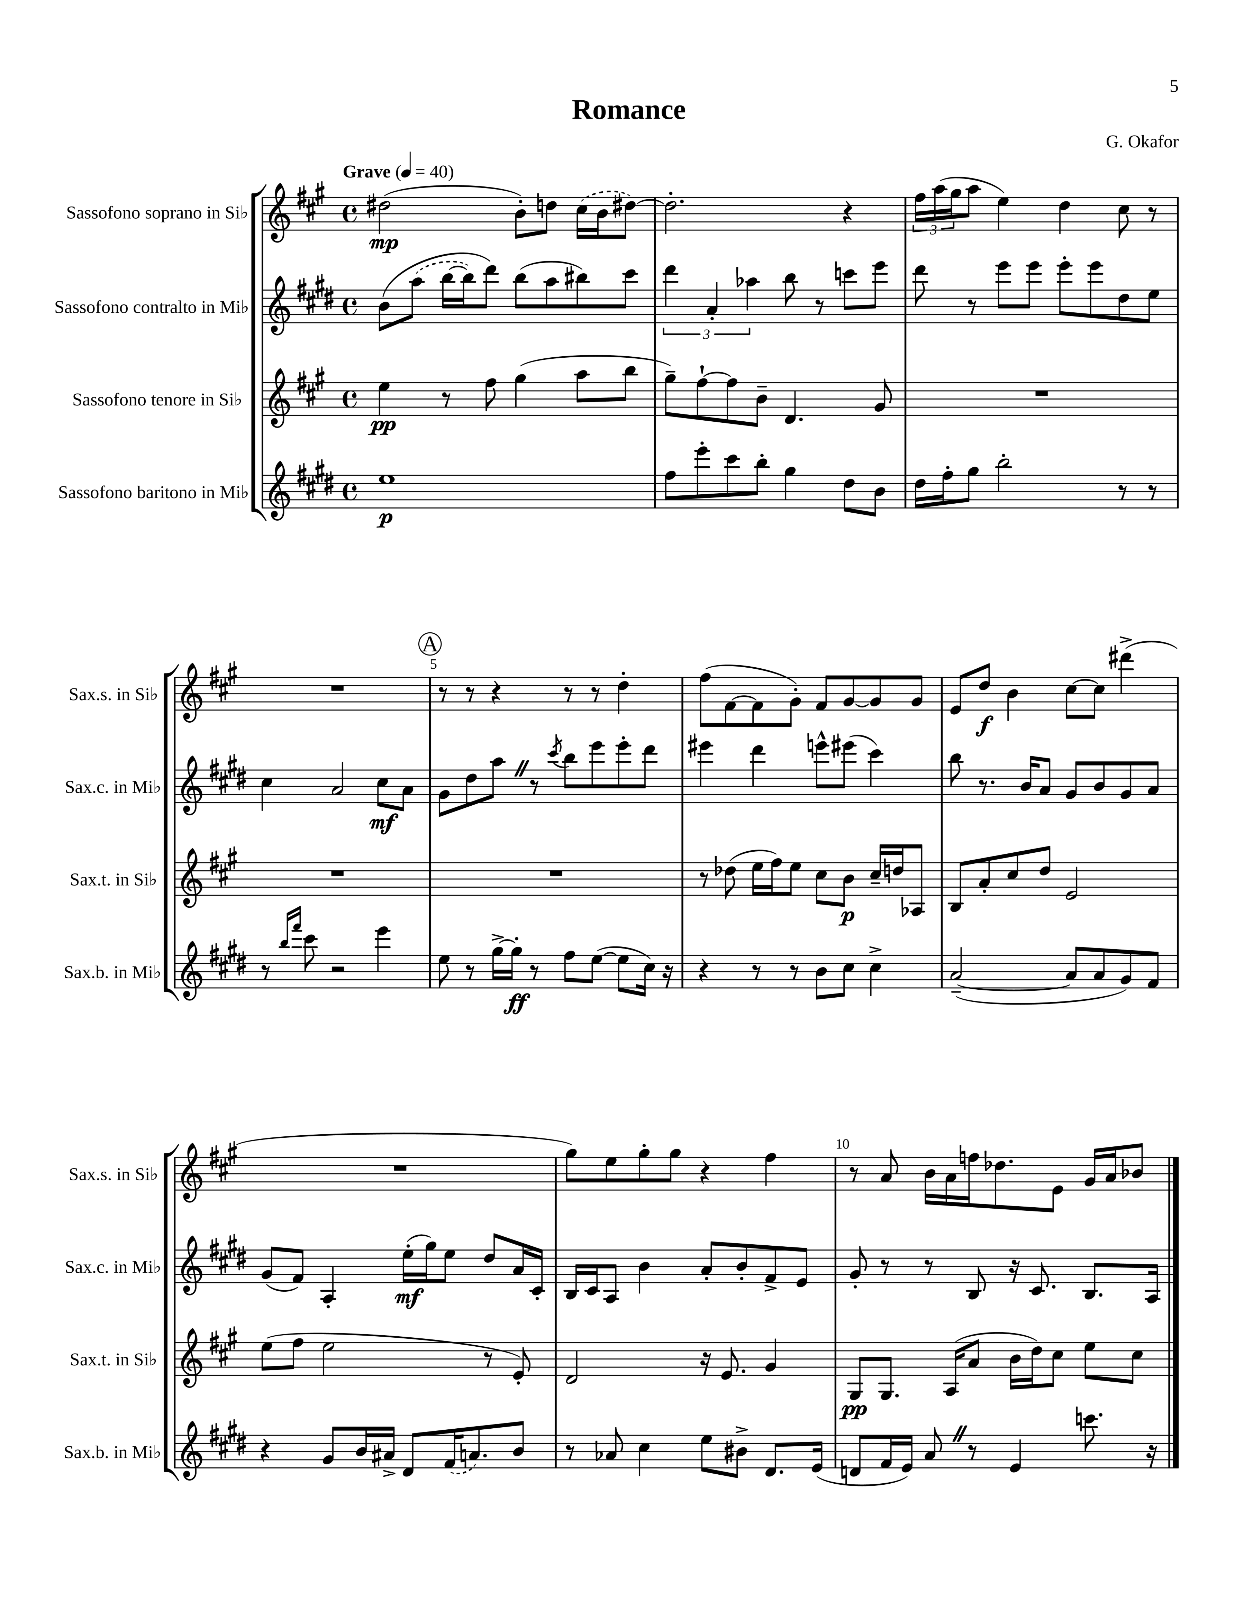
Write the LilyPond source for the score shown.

\header { title = "Romance" composer = "G. Okafor" }
<<
\new StaffGroup <<
\new Staff = "s0" \with { instrumentName = "Sassofono soprano in Sib" shortInstrumentName = "Sax.s. in Sib" } {
    \clef treble \key a \major \defaultTimeSignature \time 4/4 \tempo "Grave" 4 = 40
    dis''2\mp( b'8-.) d''8 \once \slurDashed cis''16( b'16 dis''8~) |
    dis''2.-. r4 |
    \tuplet 3/2 { fis''16 a''16( gis''16 } a''8 e''4) d''4 cis''8 r8 |
    R1 |
    \mark \markup { \circle "A" } r8 r8 r4 r8 r8 d''4-. |
    fis''8( fis'8~ fis'8 gis'8-.) fis'8 gis'8~ gis'8 gis'8 |
    e'8 d''8\f b'4 cis''8~ cis''8 dis'''4->( |
    R1 |
    gis''8) e''8 gis''8-. gis''8 r4 fis''4 |
    r8 a'8 b'16 a'16 f''16 des''8. e'8 gis'16 a'16 bes'8 \bar "|." |
}
\new Staff = "s1" \with { instrumentName = "Sassofono contralto in Mib" shortInstrumentName = "Sax.c. in Mib" } {
    \clef treble \key e \major \defaultTimeSignature \time 4/4
    b'8\( \once \slurDashed a''8( b''16~ b''16) dis'''8\) b''8( a''8 bis''8) cis'''8 |
    \tuplet 3/2 { dis'''4 a'4-. aes''4 } b''8 r8 c'''8 e'''8 |
    dis'''8 r8 e'''8 e'''8 e'''8-. e'''8 dis''8 e''8 |
    cis''4 a'2 cis''8\mf a'8 |
    \mark \markup { \circle "A" } gis'8 dis''8 a''8 \once \override BreathingSign.text = \markup { \musicglyph "scripts.caesura.straight" } \breathe r8 \acciaccatura { cis'''8 } b''8 e'''8 e'''8-. dis'''8 |
    eis'''4 dis'''4 e'''8-^ eis'''8( cis'''4) |
    b''8 r8. b'16 a'8 gis'8 b'8 gis'8 a'8 |
    gis'8( fis'8) a4-. e''16-.\mf( gis''16) e''8 dis''8 a'16 cis'16-. |
    b16 cis'16 a8 b'4 a'8-. b'8-. fis'8-> e'8 |
    gis'8-. r8 r8 b8 r16 cis'8. b8. a16 \bar "|." |
}
\new Staff = "s2" \with { instrumentName = "Sassofono tenore in Sib" shortInstrumentName = "Sax.t. in Sib" } {
    \clef treble \key a \major \defaultTimeSignature \time 4/4
    e''4\pp r8 fis''8 gis''4( a''8 b''8 |
    gis''8--) fis''8~-! fis''8 b'8-- d'4. gis'8 |
    R1 |
    R1 |
    \mark \markup { \circle "A" } R1 |
    r8 des''8( e''16 fis''16) e''8 cis''8 b'8\p cis''16-- d''16 aes8 |
    b8 a'8-. cis''8 d''8 e'2 |
    e''8( fis''8 e''2 r8 e'8-.) |
    d'2 r16 e'8. gis'4 |
    gis8\pp gis8. a16( a'8 b'16 d''16) cis''8 e''8 cis''8 \bar "|." |
}
\new Staff = "s3" \with { instrumentName = "Sassofono baritono in Mib" shortInstrumentName = "Sax.b. in Mib" } {
    \clef treble \key e \major \defaultTimeSignature \time 4/4
    e''1\p |
    fis''8 e'''8-. cis'''8 b''8-. gis''4 dis''8 b'8 |
    dis''16 fis''16-. gis''8 b''2-. r8 r8 |
    r8 \grace { b''16 fis'''16 } cis'''8 r2 e'''4 |
    \mark \markup { \circle "A" } e''8 r8 gis''16~-> gis''16-.\ff r8 fis''8 e''8~( e''8 cis''16) r16 |
    r4 r8 r8 b'8 cis''8 cis''4-> |
    a'2~--( a'8 a'8 gis'8) fis'8 |
    r4 gis'8 b'16 ais'16-> dis'8 \once \slurDashed fis'16( a'8.) b'8 |
    r8 aes'8 cis''4 e''8 bis'8-> dis'8. e'16( |
    d'8 fis'16 e'16) a'8 \once \override BreathingSign.text = \markup { \musicglyph "scripts.caesura.straight" } \breathe r8 e'4 c'''8. r16 \bar "|." |
}
>>
>>
\layout { \context { \Score \override BarNumber.break-visibility = ##(#f #t #t) barNumberVisibility = #(every-nth-bar-number-visible 5) } }
